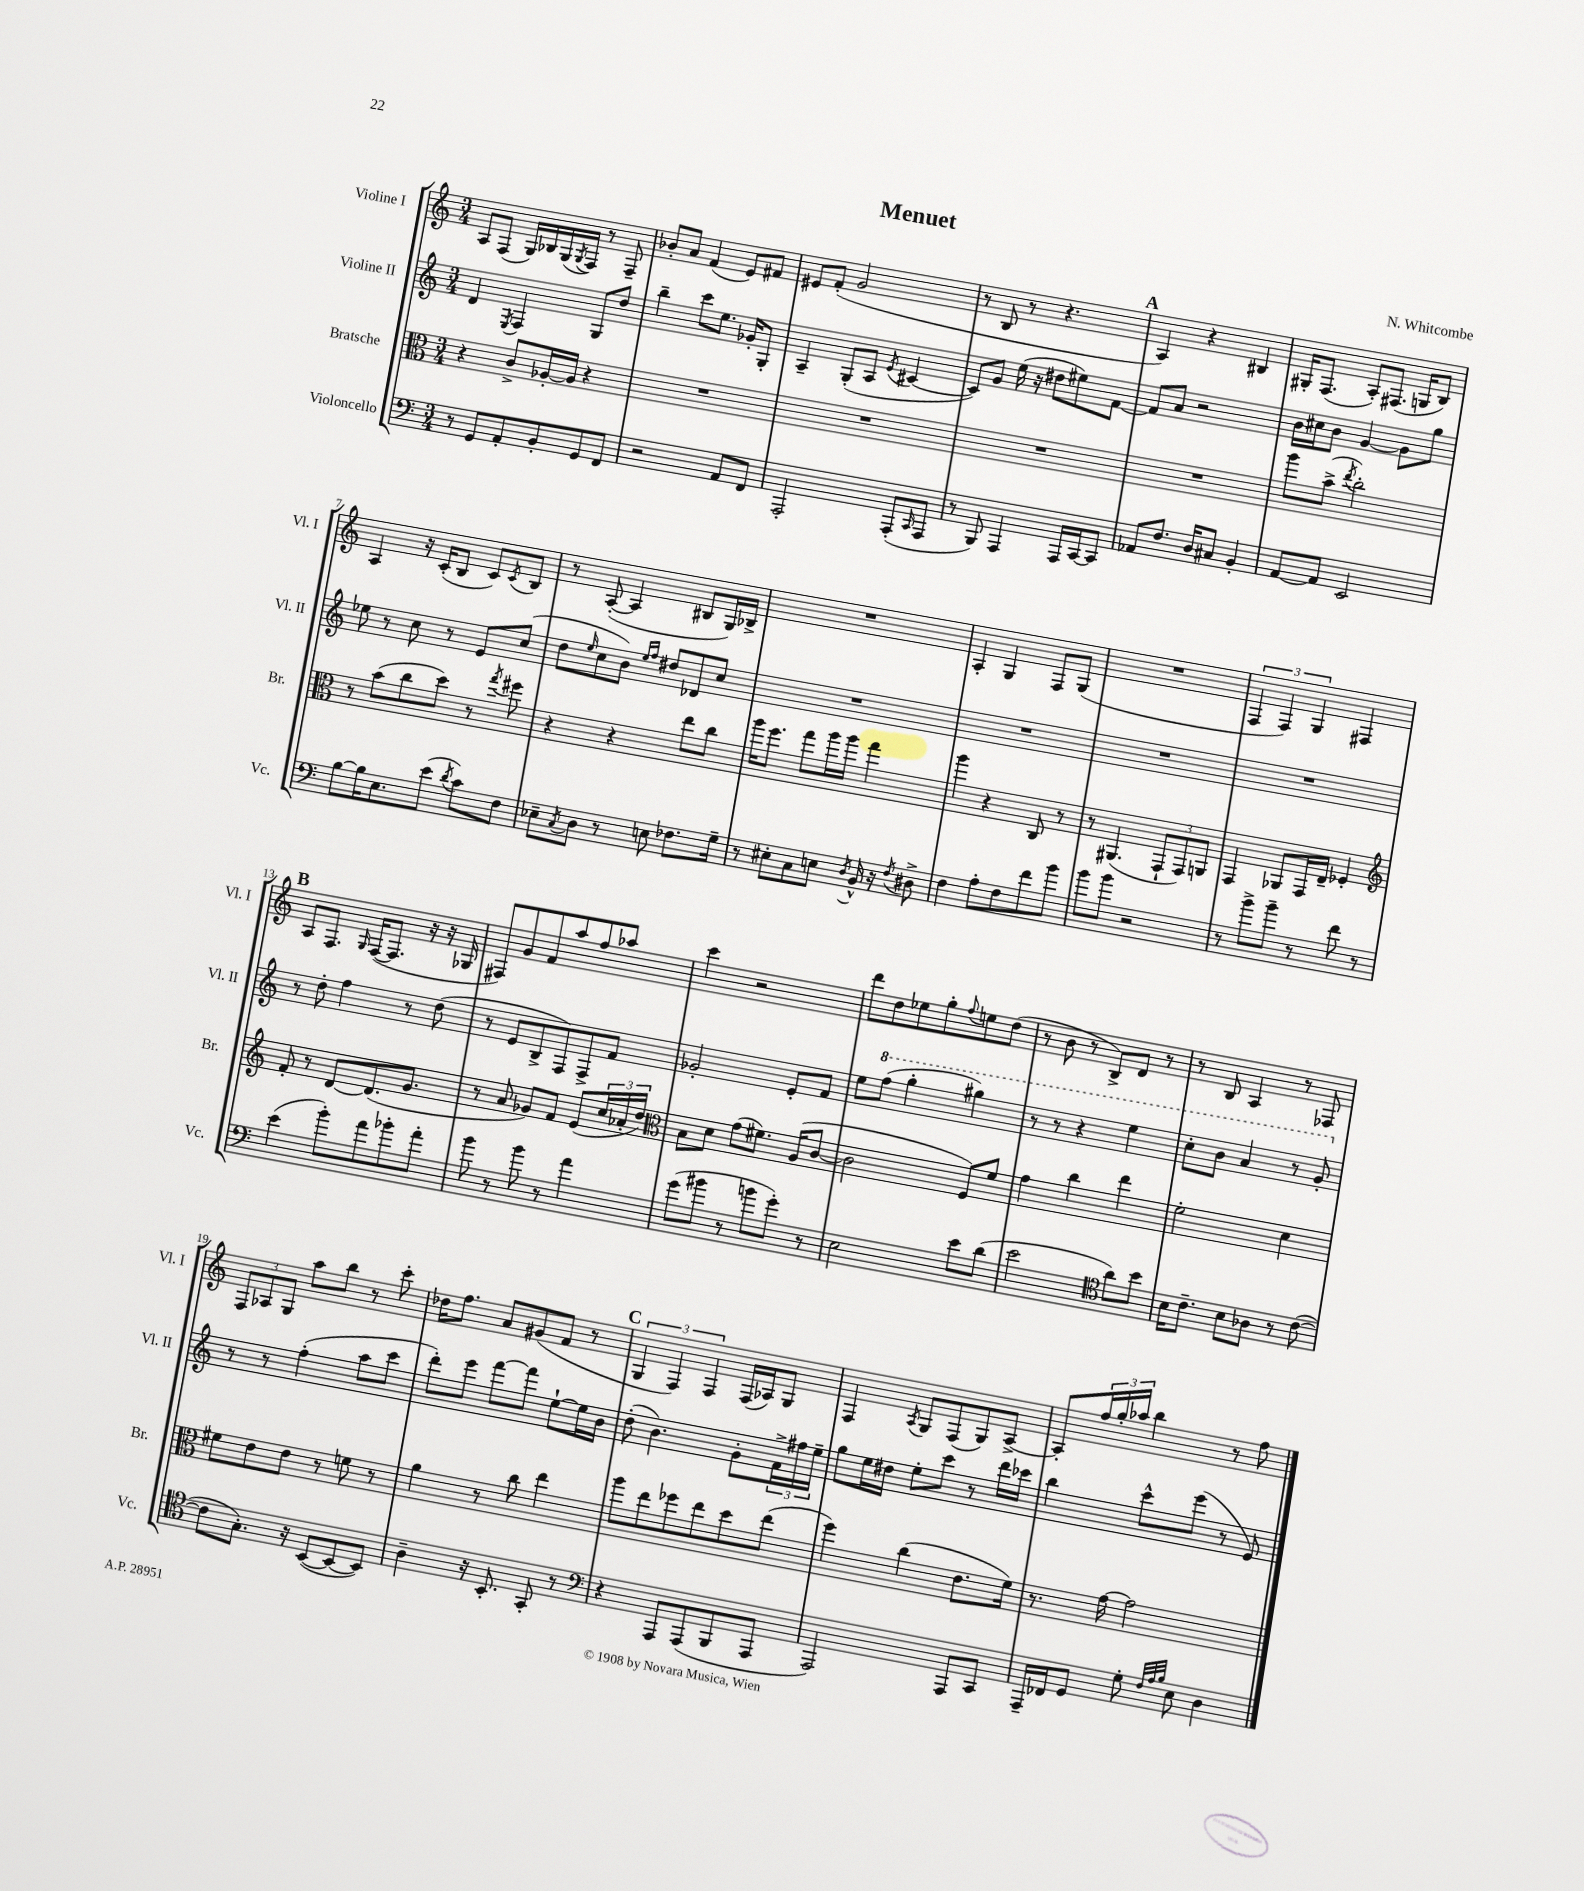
\header { title = "Menuet" composer = "N. Whitcombe" }
<<
\new StaffGroup <<
\new Staff = "s0" \with { instrumentName = "Violine I" shortInstrumentName = "Vl. I" } {
    \clef treble \key c \major \numericTimeSignature \time 3/4
    a8 f8( g16) bes16 g16( \acciaccatura { g8 } f16) r8 f8-- |
    bes'8-. a'8 f'4( e'8) fis'8 |
    eis'8 f'8-.( g'2 |
    r8 b8 r8 r4. |
    \mark \markup { \bold "A" } a4) r4 bis4 |
    gis16-. f8.( a8-.) fis8.( g16 b8) |
    a4 r16 c'16-.( b8 c'8) \acciaccatura { c'8 } b8 |
    r8 a8~-.( a4 bis8 g16) bes16-> |
    R2. |
    a4-. g4 f8 g8( |
    R2. |
    \tuplet 3/2 { f4 f4) g4 } fis4 |
    \mark \markup { \bold "B" } a8 f8. \grace { g16 } f16~( f8. r16 r16 ges16 |
    fis8) g'8 f'8 a''8 f''8 aes''8 |
    c'''4 r2 |
    d'''8 d''8 ees''8 g''8-. \appoggiatura { f''8 } e''8 d''8( |
    r8 b'8 r8 b8->) d'8 r8 |
    r8 b8 a4 r8 fes8 |
    \tuplet 3/2 { f8 aes8 g8 } a''8 b''8 r8 c'''8-. |
    des''16 f''8. a'8 gis'8( f'8 r8 |
    \mark \markup { \bold "C" } \tuplet 3/2 { g4 f4) f4 } f16( aes16) g8 |
    f4 \acciaccatura { a8 } g8 f8( g8) a8~-> |
    a8-. \tuplet 3/2 { f''16 g''16-. aes''16 } b''4 r8 f''8 \bar "|." |
}
\new Staff = "s1" \with { instrumentName = "Violine II" shortInstrumentName = "Vl. II" } {
    \clef treble \key c \major \numericTimeSignature \time 3/4
    d'4 \acciaccatura { e8 } f4 g8 d''8 |
    b''4-- c'''8 e''8. ges'16-. g8-. |
    a4-- g8-.( a8 \acciaccatura { e'8 } cis'4~ |
    cis'8) g'8 e''16( r16 dis''8 eis''8) f'8~ |
    \mark \markup { \bold "A" } f'8 a'8 r2 |
    b'16 cis''16 b'8 g'4~ g'8 g''8 |
    ees''8 r8 c''8 r8 e'8 c''8( |
    d''8 \grace { e''16 } c''8 b'8) \grace { e''16 f''16 } dis''8 des'8 c''8 |
    R2. |
    R2. |
    R2. |
    R2. |
    \mark \markup { \bold "B" } r8 d''8-. f''4 r8 d''8( |
    r8 e'8 b8-> f8) f8-> f'8 |
    ges'2-. e'8-. f'8 |
    e''8 \ottava #1 f'''8( g'''4-. gis'''4) |
    r8 r8 r4 e'''4 |
    c'''8-. b''8 a''4 r8 g''8-. \ottava #0 |
    r8 r8 f''4-.( a''8 c'''8 |
    d'''8-.) e'''8 f'''8~ f'''8 e''8~-! e''16 b'16 |
    \mark \markup { \bold "C" } d''8-.( b'4.) g'8-. \tuplet 3/2 { f'16-> fis''16 e''16-- } |
    g''8 e''16 dis''16 e''8-. c'''8 r8 d'''16 ces'''16 |
    b''4 c'''8-^ e'''8( r8 e'8) \bar "|." |
}
\new Staff = "s2" \with { instrumentName = "Bratsche" shortInstrumentName = "Br." } {
    \clef alto \key c \major \numericTimeSignature \time 3/4
    r4 c'8-> aes16~-. aes16 r4 |
    R2. |
    R2. |
    R2. |
    \mark \markup { \bold "A" } R2. |
    a''8 b'8->( \acciaccatura { e''8 } c''2-.) |
    r8 b'8( c''8 d''8) r8 \acciaccatura { g''8 } fis''8 |
    r4 r4 e''8 c''8 |
    a''16 f''8. g''8 a''16 a''16 g''4 |
    a''4 r4 c8 r8 |
    r8 ais,4.( \tuplet 3/2 { g,8-! g,8) a,8 } |
    g,4 aes,8 g,16 e16-- fes4-. |
    \mark \markup { \bold "B" } \clef treble f'8-. r8 d'8~ d'8.( g'8. |
    r8 a'8 ges'8) f'8 e'8( \tuplet 3/2 { c''16 aes'16-. d''16) } |
    \clef alto b8 d'8 g'8( fis'8.) a16( c'8~ |
    c'2 f8) f'8 |
    g'4 c''4 e''4 |
    f'2-. d'4 |
    fis'8 e'8 e'8 r8 f'8 r8 |
    a'4 r8 c''8 e''4 |
    \mark \markup { \bold "C" } a''8 e''8 fes''8 e''8 d''8 e''8( |
    f''4) c''4( e'8. f'16) |
    r8. g'16~ g'2 \bar "|." |
}
\new Staff = "s3" \with { instrumentName = "Violoncello" shortInstrumentName = "Vc." } {
    \clef bass \key c \major \numericTimeSignature \time 3/4
    r8 g,8 a,8-. b,8-. g,8 f,8 |
    r2 a,8 f,8 |
    a,,2-. a,,8-.( \grace { c,16 } a,,8 |
    r8 b,,8) a,,4 a,,16 c,16~ c,8 |
    \mark \markup { \bold "A" } aes,8 f8. d16 cis8 b,4-. |
    a,8~ a,8 e,2 |
    b8~ b16 e8. e'8( \acciaccatura { d'8 } c'8) f8 |
    ees8-- \acciaccatura { c8 } d8 r8 e8 fes8. g16-- |
    r8 eis8-. c8 e8 \acciaccatura { d8 } b,16-^ r16 \acciaccatura { f8 } dis8-> |
    f4 a8-. f8 f'8 b'8 |
    b'8 b'8 r2 |
    r8 b'8-> b'8-- r8 f'8 r8 |
    \mark \markup { \bold "B" } e'4( b'8-.) a'8 bes'8-. a'8-. |
    b'8 r8 b'8 r8 a'4 |
    g'8( bis'8 r8 b'8 g'8-.) r8 |
    e2 e'8 d'8( |
    e'2 \clef tenor a'8) b'8 |
    b16 c'8.-- b8 aes8 r8 c'8~( |
    c'8 g8.-.) r16 b,8~( b,8~ b,8) |
    a4-- r16 b,8.-. g,8-. r8 |
    \mark \markup { \bold "C" } \clef bass r4 a,,8 a,,8( b,,8 a,,8 |
    a,,2) a,,8 c,8 |
    a,,16-- fes,16 g,8 g8-. \grace { f32 a32 b32 } e8 d4 \bar "|." |
}
>>
>>
